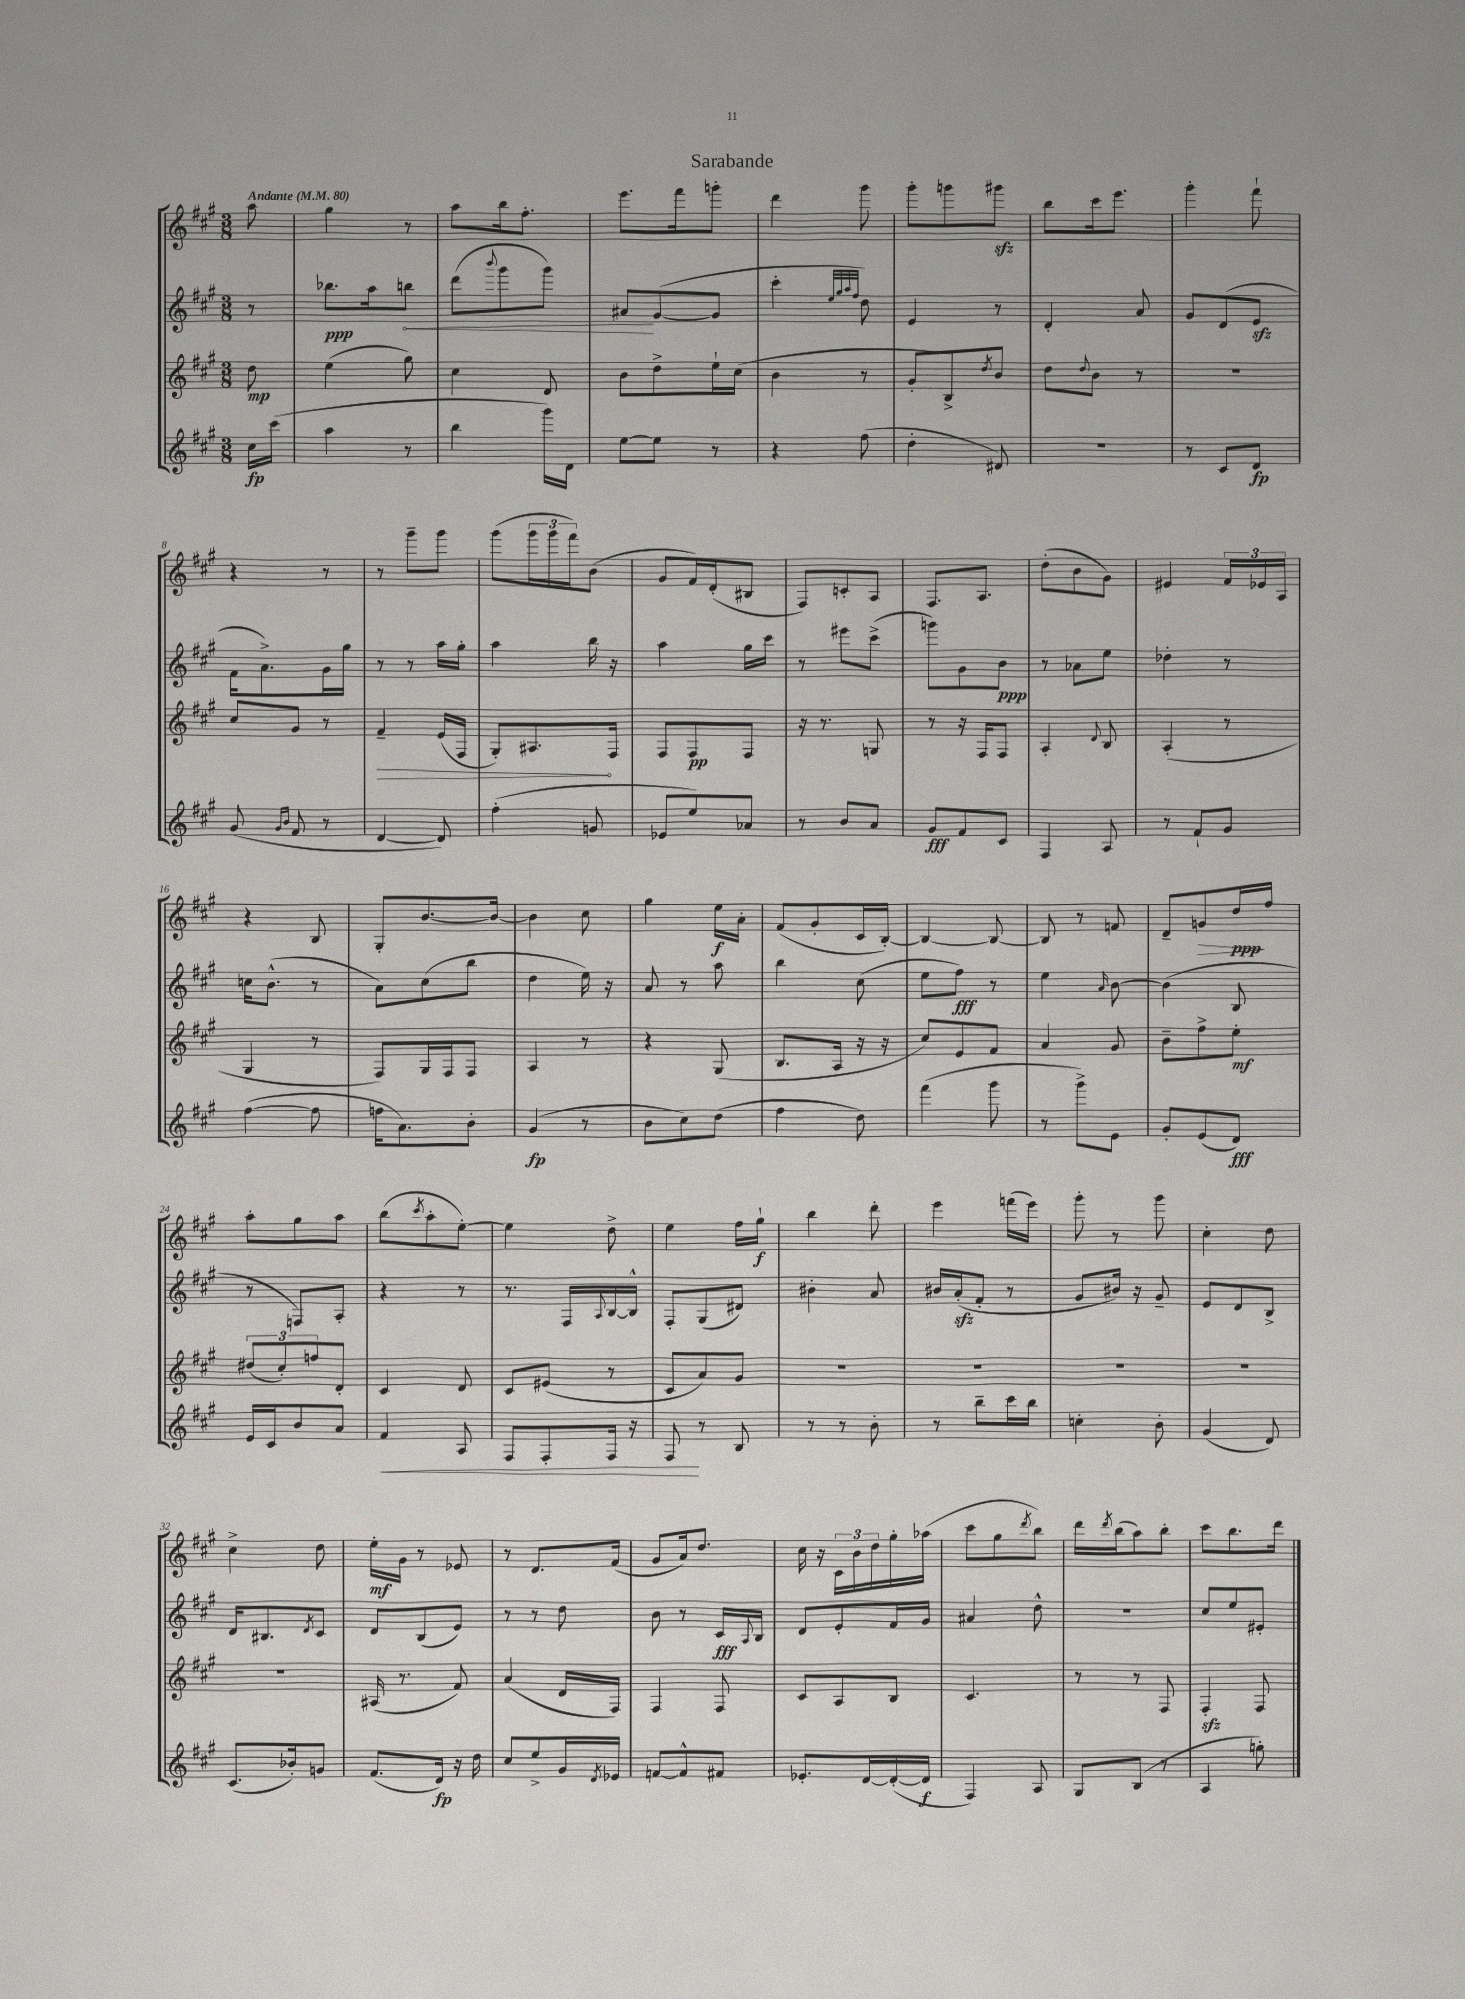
\header { title = "Sarabande" }
<<
\new StaffGroup <<
\new Staff = "s0" {
    \clef treble \key a \major \numericTimeSignature \time 3/8 \partial 8 \tempo "Andante" 4 = 80
    a''8 |
    gis''4 r8 |
    a''8 b''16 fis''8.-. |
    e'''8. fis'''16 g'''8-. |
    d'''4 gis'''8 |
    gis'''8-. g'''8 gis'''8\sfz |
    b''8 cis'''16 e'''8. |
    gis'''4-. fis'''8-! |
    r4 r8 |
    r8 gis'''8-- gis'''8 |
    gis'''8( \tuplet 3/2 { gis'''16 gis'''16 fis'''16) } b'8( |
    gis'8 fis'16) d'16-.( bis8 |
    fis8) c'8-. a8 |
    fis8. a8. |
    d''8-.( b'8 gis'8) |
    eis'4 \tuplet 3/2 { fis'16 ees'16 a16 } |
    r4 b8 |
    gis8-. b'8.~ b'16~ |
    b'4 cis''8 |
    gis''4 e''16\f a'16-. |
    fis'8( gis'8-. cis'16 b16~-.) |
    b4~ b8~ |
    b8 r8 f'8 |
    d'8-- g'8\> d''16\ppp\! fis''16 |
    a''8-. gis''8 a''8 |
    b''8( \acciaccatura { cis'''8 } a''8-. e''8~-.) |
    e''4 d''8-> |
    e''4 fis''16 gis''16-!\f |
    b''4 d'''8-. |
    e'''4 f'''16( e'''16) |
    gis'''8-. r8 gis'''8 |
    cis''4-. d''8 |
    cis''4-> d''8 |
    e''16-.\mf gis'16 r8 ees'8 |
    r8 d'8. fis'16( |
    gis'8 a'16) d''8. |
    cis''16 r16 \tuplet 3/2 { cis'16 b'16 d''16 } gis''16-. aes''16( |
    cis'''8 gis''8 \acciaccatura { d'''8 } b''8) |
    d'''16 \acciaccatura { d'''8 } b''16( a''8) b''8-. |
    cis'''8 b''8. d'''16 \bar "|." |
}
\new Staff = "s1" {
    \clef treble \key a \major \numericTimeSignature \time 3/8 \partial 8
    r8 |
    bes''8.\ppp a''16 \once \override Hairpin.circled-tip = ##t b''8\< |
    d'''8( \appoggiatura { b'''8 } gis'''8 gis'''8) |
    ais'8\! gis'8~( gis'8 |
    cis'''4-. \grace { e''32 gis''32 a''32 fis''32 } d''8) |
    e'4 r8 |
    d'4-. a'8 |
    gis'8 d'8( e'8\sfz |
    fis'16 a'8.->) gis'16 gis''16 |
    r8 r8 a''16 gis''16-. |
    a''4 b''16 r16 |
    a''4 gis''16 cis'''16 |
    r8 eis'''8 cis'''8->( |
    g'''8) gis'8 b'8\ppp |
    r8 aes'8 e''8 |
    des''4-. r8 |
    c''16 b'8.-^( r8 |
    a'8) cis''8( b''8 |
    d''4 e''16) r16 |
    a'8 r8 a''8 |
    b''4 cis''8( |
    e''8 fis''8\fff) r8 |
    e''4 \grace { a'16 } b'8~ |
    b'4( b8 |
    r8 f8) a8-. |
    r4 r8 |
    r8. fis16 \appoggiatura { a8 } b16~ b16-^ |
    fis8-. gis8( dis'8) |
    bis'4-. a'8 |
    bis'16 a'16-.\sfz( fis'8-. r8 |
    gis'8 bis'16) r16 gis'8-- |
    e'8 d'8 b8-> |
    d'16 bis8. \acciaccatura { d'8 } cis'8 |
    d'8 b8( e'8) |
    r8 r8 d''8 |
    b'8 r8 cis'16\fff \appoggiatura { a8 } b16 |
    d'8 e'8-. fis'16 gis'16 |
    ais'4 d''8-^ |
    R4. |
    cis''8 e''8 eis'8-. \bar "|." |
}
\new Staff = "s2" {
    \clef treble \key a \major \numericTimeSignature \time 3/8 \partial 8
    d''8\mp |
    e''4( gis''8) |
    cis''4 d'8 |
    b'8 d''8-> e''16-! cis''16( |
    b'4 r8 |
    gis'8-. b8->) \acciaccatura { d''8 } b'8 |
    d''8 \appoggiatura { d''8 } b'8 r8 |
    R4. |
    cis''8 gis'8 r8 |
    \once \override Hairpin.circled-tip = ##t fis'4--\> e'16( fis16 |
    gis8-.) ais8.\! fis16 |
    fis8 fis8\pp fis8 |
    r16 r8. g8 |
    r8 r16 fis16 fis8 |
    a4-. \appoggiatura { d'8 } b8 |
    a4-.( r8 |
    gis4 r8 |
    fis8) gis16 fis16 fis8 |
    a4 r8 |
    r4 gis8( |
    b8. a16 r16 r16 |
    cis''8) e'8 fis'8 |
    a'4 gis'8 |
    b'8-- fis''8-> e''8-.\mf |
    \tuplet 3/2 { dis''8( cis''8-.) f''8 } d'8-. |
    cis'4 d'8 |
    cis'8 eis'8( r8 |
    cis'8 a'8) gis'8 |
    R4. |
    R4. |
    R4. |
    R4. |
    R4. |
    ais16( r8. fis'8) |
    a'4( d'16 fis16) |
    fis4 fis8 |
    cis'8 a8 b8 |
    cis'4. |
    r8 r8 fis8 |
    fis4-.\sfz fis8 \bar "|." |
}
\new Staff = "s3" {
    \clef treble \key a \major \numericTimeSignature \time 3/8 \partial 8
    cis''16\fp cis'''16( |
    a''4 r8 |
    b''4 gis'''16) d'16 |
    e''8~ e''8 r8 |
    r4 fis''8( |
    d''4-. dis'8) |
    R4. |
    r8 cis'8 d'8\fp |
    gis'8( \grace { gis'16 b'16 } fis'8 r8 |
    d'4~ d'8) |
    fis''4-.( g'8 |
    ees'8 e''8) aes'8 |
    r8 b'8 a'8 |
    gis'8\fff fis'8 cis'8 |
    fis4 a8 |
    r8 fis'8-! gis'8 |
    fis''4~( fis''8 |
    f''16 a'8.) b'8-. |
    gis'4\fp( r8 |
    b'8 cis''8) d''8( |
    fis''4 d''8) |
    fis'''4( gis'''8 |
    r8 gis'''8->) e'8 |
    gis'8-. e'8( d'8\fff) |
    e'16 cis'16 b'8 a'8 |
    fis'4\< a8 |
    fis8 fis8-. fis16 r16 |
    fis8\! r8 b8 |
    r8 r8 b'8-. |
    r8 b''8-- cis'''16 b''16 |
    c''4-. b'8-. |
    gis'4( d'8) |
    cis'8.( bes'16-.) g'8 |
    fis'8.( d'16\fp) r16 d''16 |
    cis''8 e''8-> gis'16 \acciaccatura { d'8 } ees'16 |
    f'8~ f'8-^ fis'8 |
    ees'8.-. d'16~ d'16~-.( d'16\f |
    fis4) a8 |
    gis8 b8( r8 |
    a4 g''8-.) \bar "|." |
}
>>
>>
